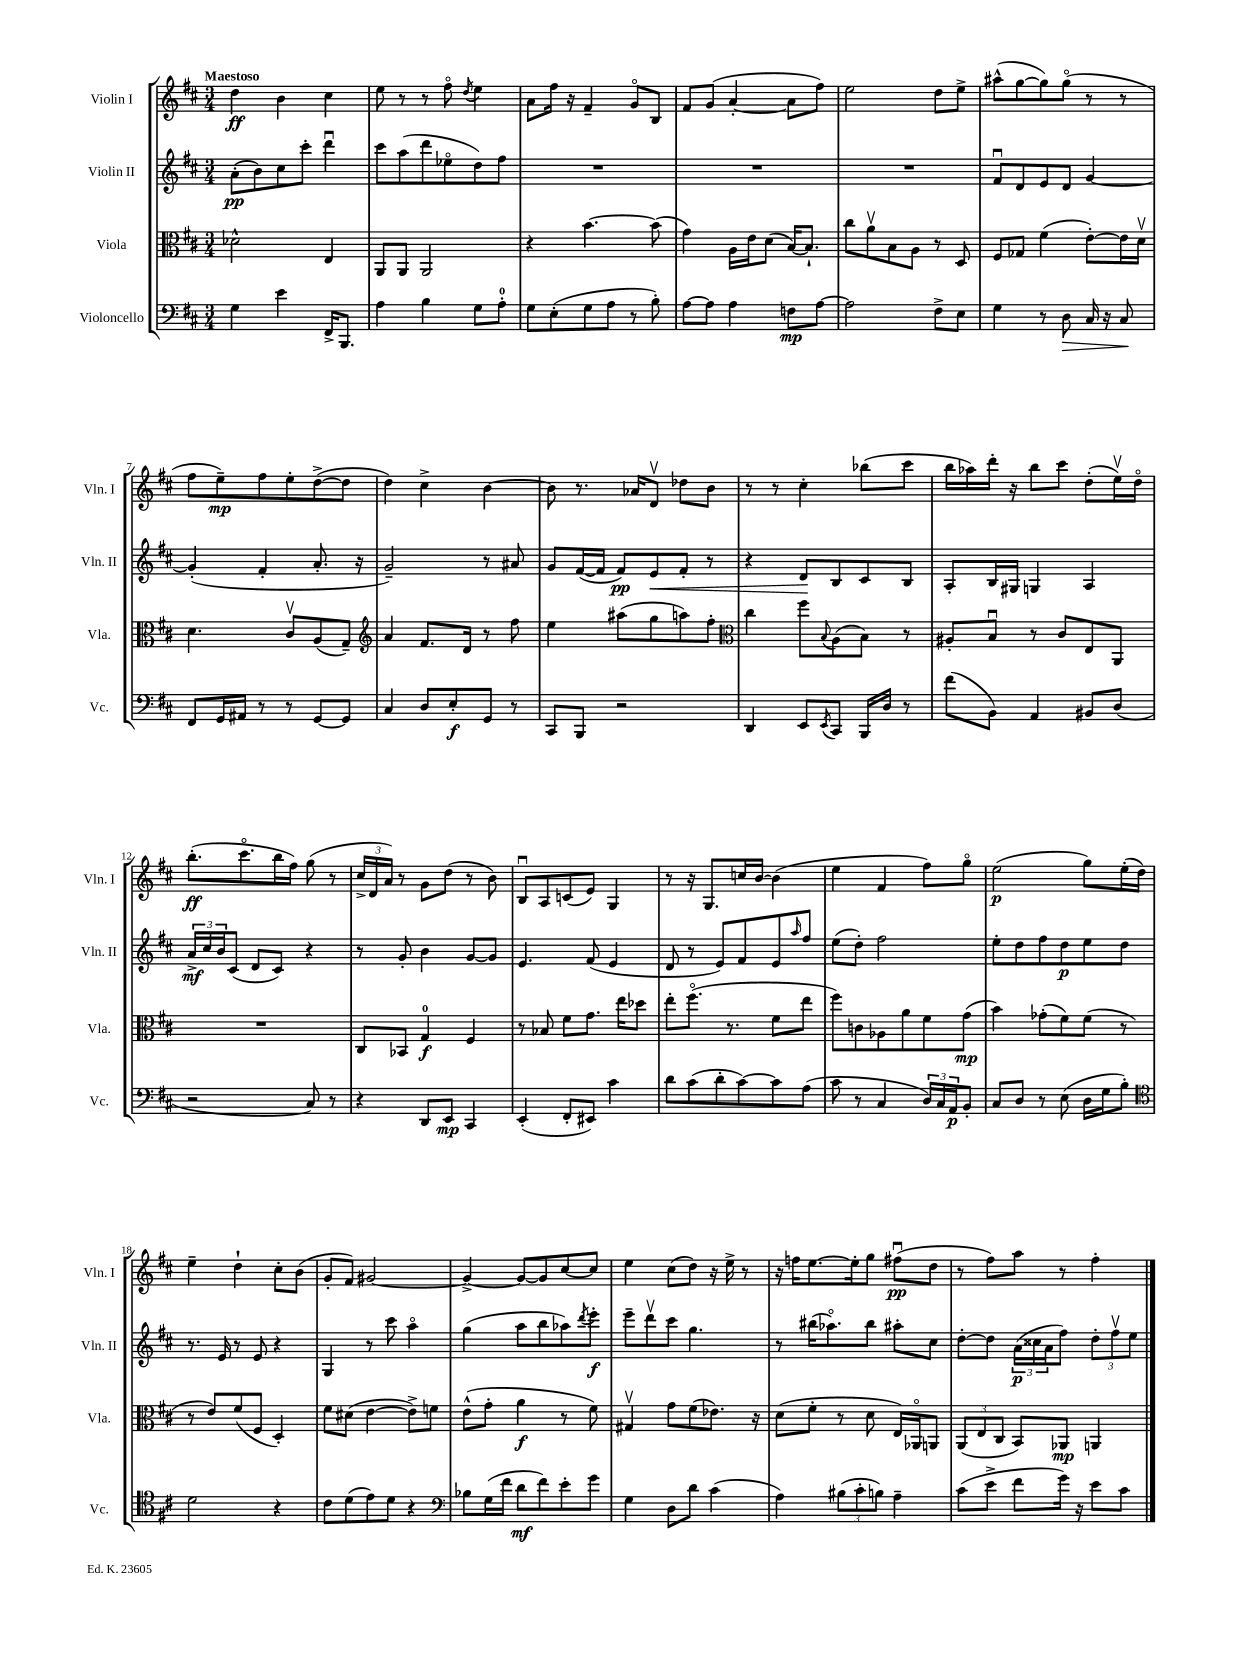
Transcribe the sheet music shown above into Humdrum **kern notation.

**kern	**kern	**kern	**kern
*staff4	*staff3	*staff2	*staff1
*clefF4	*clefC3	*clefG2	*clefG2
*k[f#c#]	*k[f#c#]	*k[f#c#]	*k[f#c#]
*M3/4	*M3/4	*M3/4	*M3/4
4G	2d-^^	(8a'	4dd
.	.	8b)	.
4e	.	8cc#	4b
.	.	8ccc#'	.
16FF#^	4E	4dddu	4cc#
8.BBB	.	.	.
=	=	=	=
4A	8AA	8ccc#	8ee
.	8AA	(8aa	8r
4B	2AA	8ddd	8r
.	.	8ee-o	8ff#o
.	.	.	8qdd
8G	.	8dd)	4ee
8A'	.	8ff#	.
=	=	=	=
8G	4r	2.r	8a
(8E'	.	.	16ff#
.	.	.	16r
8G	[4.b	.	4f#~
8A	.	.	.
8r	.	.	8go
8B')	(8b]	.	8B
=	=	=	=
[8A	4g)	2.r	8f#
8A]	.	.	(8g
4A	16A	.	[4a'
.	16e	.	.
.	(8d	.	.
8F	[16B)	.	8a]
.	8.B`]	.	.
[8A	.	.	8ff#)
=	=	=	=
2A]	8cc#	2.r	2ee
.	8av	.	.
.	8B	.	.
.	8A	.	.
8F#^	8r	.	8dd
8E	8D	.	8ee^
=	=	=	=
4G	8F#	8f#u	(8aa#^^
.	8G-	8d	[8gg
8r	(4f#	8e	8gg])
8D	.	8d	(8ggo
16C#	[8e')	[4g	8r
16r	.	.	.
8C#	16e]	.	8r
.	16dv	.	.
=	=	=	=
8FF#	4.d	(4g']	8ff#
16GG	.	.	8ee~)
16AA#	.	.	.
8r	.	4f#'	8ff#
8r	8c#v	.	8ee'
[8GG	(8A	8.a'	([8dd^
8GG]	8G~)	.	8dd]
.	.	16r	.
=	=	=	=
*	*clefG2	*	*
4C#	4a	2g~)	4dd)
8D	8.f#	.	4cc#^
8E'	.	.	.
.	16d	.	.
8GG	8r	8r	[4b
8r	8ff#	8a#	.
=	=	=	=
8CC#	4ee	8g	8b]
8BBB	.	([16f#	8.r
.	.	16f#]	.
2r	(8aa#	8f#)	.
.	.	.	16a-
.	8gg	8e	8dv
.	8aa)	8f#'	8dd-
.	8ff#'	8r	8b
=	=	=	=
*	*clefC3	*	*
4DD	4cc#	4r	8r
.	.	.	8r
8EE	8ff#	8d	4cc#'
8qEE	8qqB	.	.
8CC#	(8A	8B	.
16BBB	8B)	8c#	(8bb-
16D	.	.	.
8r	8r	8B	8ccc#
=	=	=	=
(8f#	8A#'	8A'	16bb
.	.	.	16aa-)
8BB)	8Bu	16B	16ddd'
.	.	16G#	16r
4AA	8r	4G	8bb
.	8c#	.	8ccc#
8BB#	8E	4A	(8dd'
(8D	8AA	.	16eev)
.	.	.	16ddo
=	=	=	=
2r	2.r	24a^	(8.bb'
.	.	24cc#	.
.	.	24b	.
.	.	(8c#	.
.	.	.	8.ccc#o
.	.	8d	.
.	.	8c#)	16bb
.	.	.	16ff#)
8C#)	.	4r	(8gg
8r	.	.	8r
=	=	=	=
4r	8C#	8r	24cc#^
.	.	.	24d
.	.	.	24a)
.	8BB-	8g'	8r
8DD	4G	4b	8g
8EE	.	.	(8dd
4CC#	4F#	[8g	8r
.	.	8g]	8b)
=	=	=	=
(4EE'	8r	4.e	8Bu
.	8B-	.	8A
8FF#'	8f#	.	(8c
8EE#)	8.g	(8f#	8e)
4c#	.	4e	4G
.	16ee	.	.
.	8dd-	.	.
=	=	=	=
8d	8ee'	8d	8r
(8c#	(8.ff#o	8r	16r
.	.	.	8.G
8d'	.	8e)	.
.	8.r	.	.
[8c#)	.	8f#	16cc
.	.	.	[16b
8c#]	8f#	8e	(4b]
.	.	16qqaa	.
(8A	8ee	8ff#	.
=	=	=	=
8c#	8ff#)	(8ee	4ee
8r	8c	8dd')	.
4C#	8A-	2ff#	4f#
.	8a	.	.
24D)	8f#	.	8ff#)
24C#	.	.	.
24AA	.	.	.
8BB'	(8g	.	8ggo
=	=	=	=
8C#	4b)	8ee'	(2ee
8D	.	8dd	.
8r	(8g-'	8ff#	.
(8E	8f#)	8dd	.
16D	(8f#	8ee	8gg)
16G	.	.	.
8B')	8r	8dd	(16ee'
.	.	.	16dd)
=	=	=	=
*clefC4	*	*	*
2d	8r	8.r	4ee~
.	8e)	.	.
.	.	16e	.
.	(8f#	8r	4dd`
.	8F#	8e	.
4r	4D')	4r	8cc#'
.	.	.	(8b
=	=	=	=
8c#	8f#	4G	8g'
(8d	(8d#	.	8f#)
8e)	[4e	8r	[2g#
8d	.	8ccc#	.
4r	8e^])	4aao	.
.	8f	.	.
=	=	=	=
*clefF4	*	*	*
8B-	(8e^^	(4gg	4g#^_
(16G	8g'	.	.
16f#	.	.	.
8d	4a	8aa	8g#_
8f#)	.	8bb	8g#]
8e'	8r	8aa-)	[8cc#
.	.	8qddd	.
8g	8f#)	8eee'	8cc#]
=	=	=	=
4G	4G#v	8eee~	4ee
.	.	8dddv	.
8D	8g	8ccc#	(8cc#
8d	(8f#	4.gg	8dd)
(4c#	8.e-)	.	16r
.	.	.	16ee^
.	.	.	8r
.	16r	.	.
=	=	=	=
4A)	(8d	8r	16r
.	.	.	16ff
.	8f#'	(16bb#	[8.ee
.	.	8.aa-o)	.
(12B#	8r	.	.
.	.	.	16ee']
12c#'	.	.	.
.	8d	8bb#	8gg
12B)	.	.	.
4A~	16E)	8aa#'	(8ff#u
.	16AA-o	.	.
.	8AA	8cc#	8dd
=	=	=	=
(8c#	(12AA	[8dd'	8r
.	12E	.	.
8e^	.	8dd]	8ff#)
.	12C#	.	.
8f#	8BB)	(24a	8aa
.	.	24cc##	.
.	.	24a	.
16g)	8AA-	8ff#)	8r
16r	.	.	.
8e	4AA	12dd'	4ff#'
.	.	12ff#v	.
8c#	.	.	.
.	.	12ee	.
==	==	==	==
*-	*-	*-	*-
